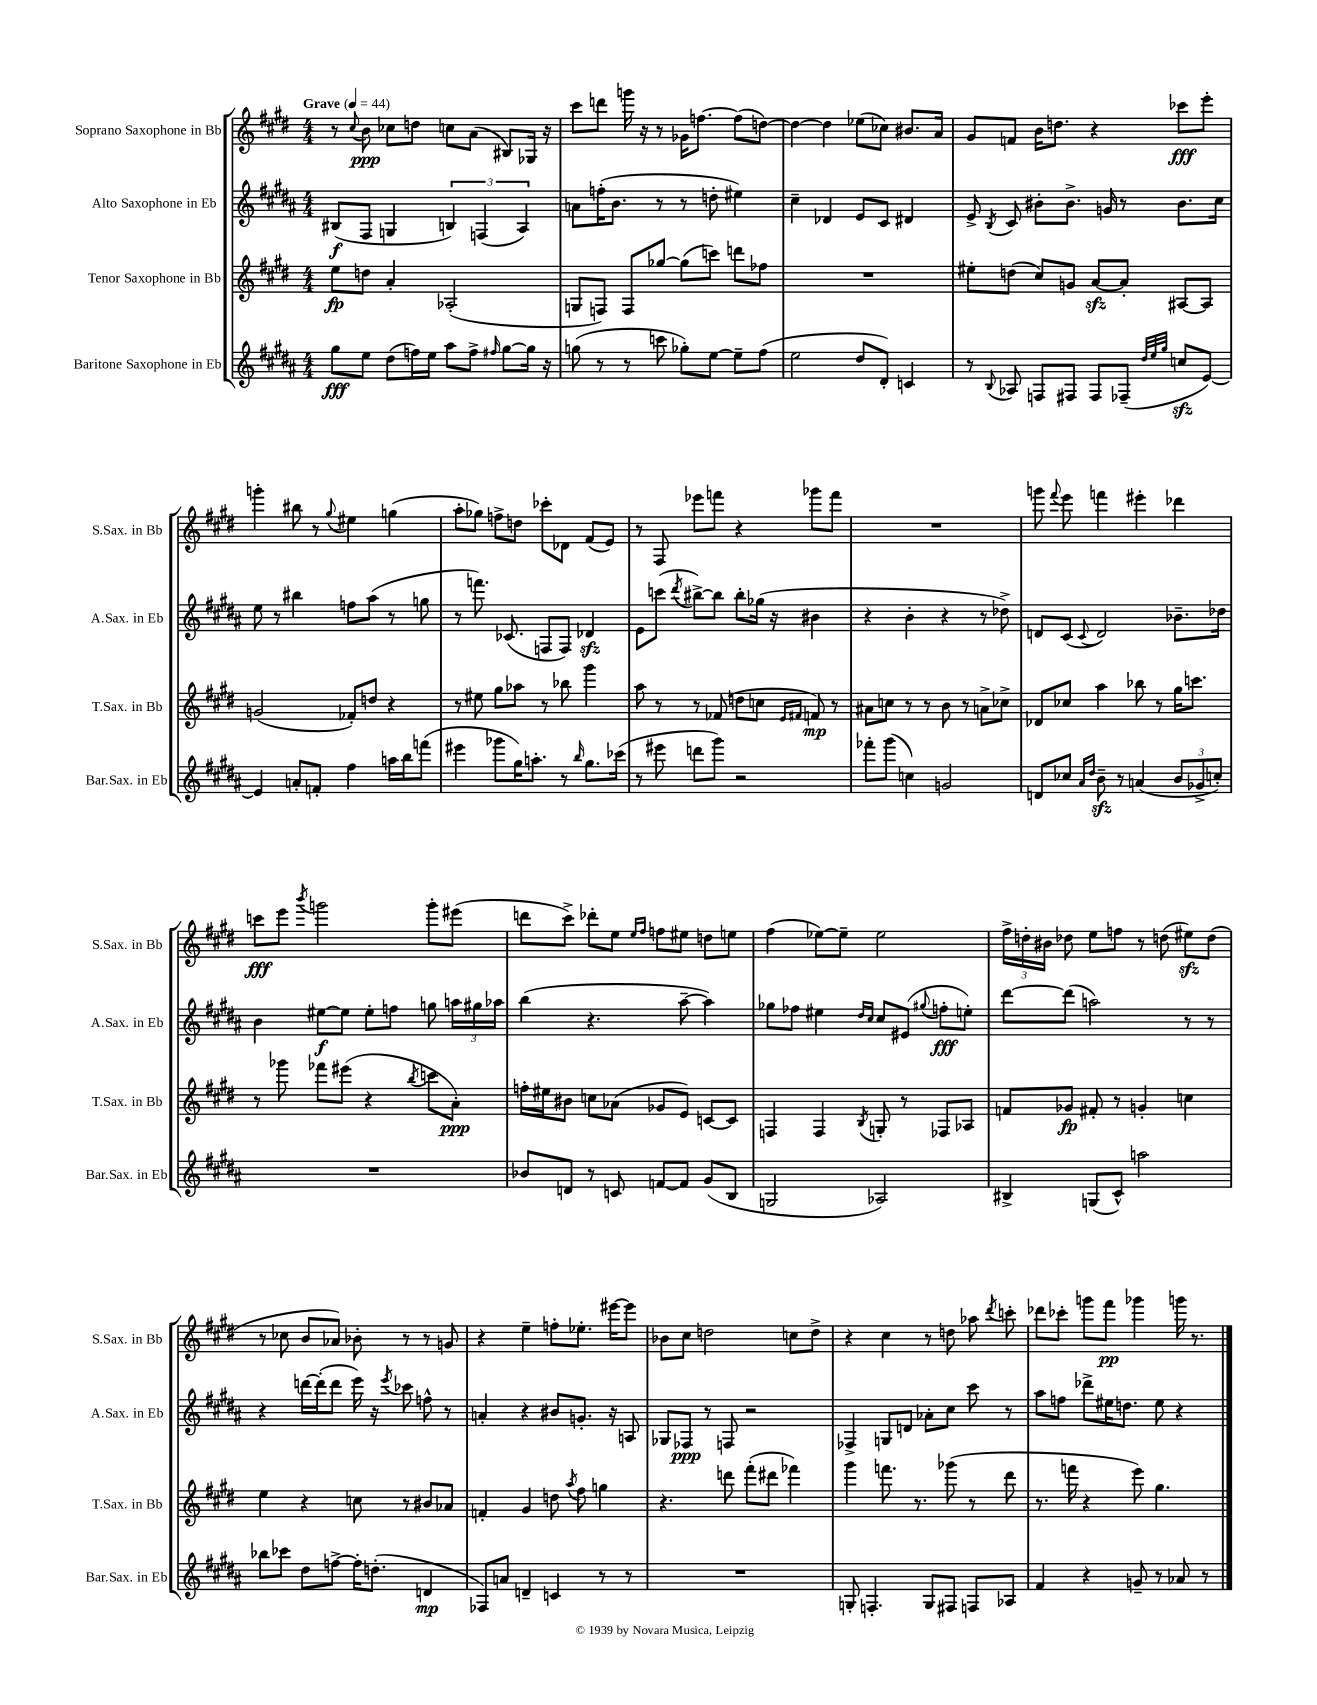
<<
\new StaffGroup <<
\new Staff = "s0" \with { instrumentName = "Soprano Saxophone in Bb" shortInstrumentName = "S.Sax. in Bb" } {
    \clef treble \key e \major \numericTimeSignature \time 4/4 \tempo "Grave" 4 = 44
    \autoBeamOff r8 \appoggiatura { cis''8 } b'8\ppp ces''8[ d''8] c''8[ a'8]( bis8[) ges16] r16 |
    cis'''8[ d'''8] g'''16 r16 r8 ges'16[ f''8.]~ f''8[( d''8]~) |
    d''4~ d''4 ees''8[( ces''8]) bis'8.[ a'16] |
    gis'8[ f'8] b'16[ d''8.] r4 ces'''8[\fff e'''8]-. |
    g'''4-. bis''8 r8 \appoggiatura { gis''8 } eis''4 g''4( |
    a''8[-. ges''8]) f''8[-> d''8] ces'''8[-. des'8] fis'8[( e'8]) |
    r8 fis8 ees'''8[ f'''8] r4 ges'''8[ f'''8] |
    R1 |
    g'''8 \appoggiatura { fis'''8 } e'''8 f'''4 eis'''4-. des'''4 |
    c'''8[\fff e'''8] \acciaccatura { b'''8 } g'''2 g'''8[-. eis'''8]( |
    d'''8[ cis'''8]->) des'''8[-. e''8] \grace { e''16[ fis''16] } f''8[ eis''8] d''8[ e''8] |
    fis''4( ees''8[~) ees''8]-- ees''2 |
    \tuplet 3/2 { fis''16[-> d''16-. bis'16] } des''8 e''8[ f''8] r8 d''8( eis''8[\sfz) d''8]( |
    r8 ces''8 b'8[ aes'8]) bes'8-. r8 r8 g'8 |
    r4 e''4-- f''8[-. ees''8.]-. eis'''16[~ eis'''8] |
    bes'8[ cis''8] d''2 c''8[ d''8]-> |
    r4 cis''4 r8 d''8 aes''8 \acciaccatura { dis'''8 } c'''8-. |
    des'''8[ ces'''8]-. g'''8[ fis'''8]\pp ges'''4 g'''16 r8. \bar "|." |
}
\new Staff = "s1" \with { instrumentName = "Alto Saxophone in Eb" shortInstrumentName = "A.Sax. in Eb" } {
    \clef treble \key b \major \numericTimeSignature \time 4/4
    \autoBeamOff bis8[\f( fis8] g4 \tuplet 3/2 { b4) f4( ais4) } |
    a'8[ f''16-.( b'8.] r8 r8 d''8-. eis''4) |
    cis''4-- des'4 e'8[ cis'8] dis'4 |
    e'8-> \acciaccatura { b8 } cis'8 bis'8[-. bis'8.]-> g'16 r8 bis'8.[ cis''16] |
    e''8 r8 bis''4 f''8[ ais''8]( r8 g''8 |
    r8 f'''8.) ces'8.( f8[ f8]) des'4\sfz |
    e'8[ c'''8]( \acciaccatura { dis'''8 } bis''8[~->) bis''8] bis''8[-. ges''16]( r16 bis'4 |
    r4 b'4-. r4 r8 des''8->) |
    d'8[ cis'8]( \appoggiatura { cis'8 } d'2) bes'8.[-- des''16] |
    b'4 eis''8[~\f eis''8] eis''8[-. f''8] g''8 \tuplet 3/2 { a''16[ gis''16 aes''16] } |
    b''4( r4. ais''8~-- ais''4) |
    ges''8[ fes''8] eis''4 \grace { dis''16[ cis''16] } cis''8[ eis'8]( \appoggiatura { gis''8 } f''8[-.\fff e''8]-.) |
    dis'''8[~ dis'''8]( a''2) r8 r8 |
    r4 d'''16[~ d'''16-.( d'''8] e'''16) r16 \acciaccatura { e'''8 } ces'''8 f''8-^ r8 |
    a'4-. r4 bis'8[ g'8.]-. r16 a8 |
    ges8[ fes8]\ppp r8 f8 r2 |
    fes4-> g8[ d'8] aes'8[-. cis''8] cis'''8 r8 |
    ais''8[ f''8] des'''8[-> eis''16 d''8.] eis''8 r4 \bar "|." |
}
\new Staff = "s2" \with { instrumentName = "Tenor Saxophone in Bb" shortInstrumentName = "T.Sax. in Bb" } {
    \clef treble \key e \major \numericTimeSignature \time 4/4
    \autoBeamOff e''8[\fp d''8] a'4-. aes2-.( |
    g8[ f8]) f8[ ges''8]~ ges''8[( c'''8]) d'''8[ fes''8] |
    R1 |
    eis''8[-. d''8]( cis''8[) g'8] a'8[~\sfz a'8]-. ais8[~ ais8] |
    g'2( fes'8[-.) d''8] r4 |
    r8 eis''8 gis''8[ aes''8] r8 bes''8 gis'''4 |
    a''8 r8 r8 fes'8( d''8[ c''8] \grace { e'16[ fis'16] } f'8\mp) r8 |
    ais'8[ c''8] r8 r8 b'8 r8 a'8[-> ces''8]-> |
    des'8[ ces''8] a''4 bes''8 r8 gis''16[ c'''8.] |
    r8 ges'''8 fes'''8[ eis'''8]( r4 \acciaccatura { b''8 } c'''8[ a'8]-.\ppp) |
    f''16[-. eis''16 bis'8] c''8[ aes'8]( ges'8[ e'8]) c'8[~ c'8] |
    f4 f4 \acciaccatura { b8 } g8-. r8 fes8[ aes8] |
    f'8[ ges'8]\fp fis'8-. r8 g'4-. c''4 |
    e''4 r4 c''8 r8 bis'8[ aes'8] |
    f'4-. gis'4 d''8 \acciaccatura { a''8 } fis''8 g''4 |
    r4. d'''8 fis'''8[-.( dis'''8] fes'''4) |
    gis'''4 f'''8. r8. ges'''8( r8 dis'''8 |
    r8. f'''16 r4 e'''8) gis''4. \bar "|." |
}
\new Staff = "s3" \with { instrumentName = "Baritone Saxophone in Eb" shortInstrumentName = "Bar.Sax. in Eb" } {
    \clef treble \key b \major \numericTimeSignature \time 4/4
    \autoBeamOff gis''8[\fff e''8] dis''8[( f''16) e''16] ais''8[ f''8]-> \grace { fis''16 } gis''8[~ gis''16] r16 |
    g''8( r8 r8 c'''8 ges''8[-.) e''8]~ e''8[-- fis''8]( |
    e''2 dis''8[ dis'8]-.) c'4 |
    r8 \appoggiatura { b8 } aes8 f8[ fis8] fis8[ fes8]--( \grace { dis''32[ e''32 gis''32] } c''8[\sfz e'8]~) |
    e'4 a'8[-. f'8]-. fis''4 a''16[ b''16 f'''8]( |
    eis'''4 ges'''8[ gis''16) a''8.]-. r8 \grace { b''16 } gis''8.[ ces'''16]( |
    r8 eis'''8 d'''8[ gis'''8]) r2 |
    fes'''8[-. gis'''8]( c''4) g'2 |
    d'8[ ces''8] \grace { ais'16[ dis''16] } b'8--\sfz r8 a'4( \tuplet 3/2 { b'8[ ges'8-> c''8]-.) } |
    R1 |
    bes'8[ d'8] r8 c'8 f'8[~ f'8] gis'8[( b8] |
    g2 aes2) |
    bis4-> g8[( cis'8]-^) a''2 |
    bes''8[ ces'''8] dis''8[ f''8]~-> f''16[-. d''8.]-.( d'4\mp |
    fes8[) a'8] d'4-- c'4 r8 r8 |
    R1 |
    g8-. f4.-. g8[ fis8] f8[ aes8] |
    fis'4 r4 g'8-- r8 aes'8 r8 \bar "|." |
}
>>
>>
\layout { \context { \Score \remove "Bar_number_engraver" } }
